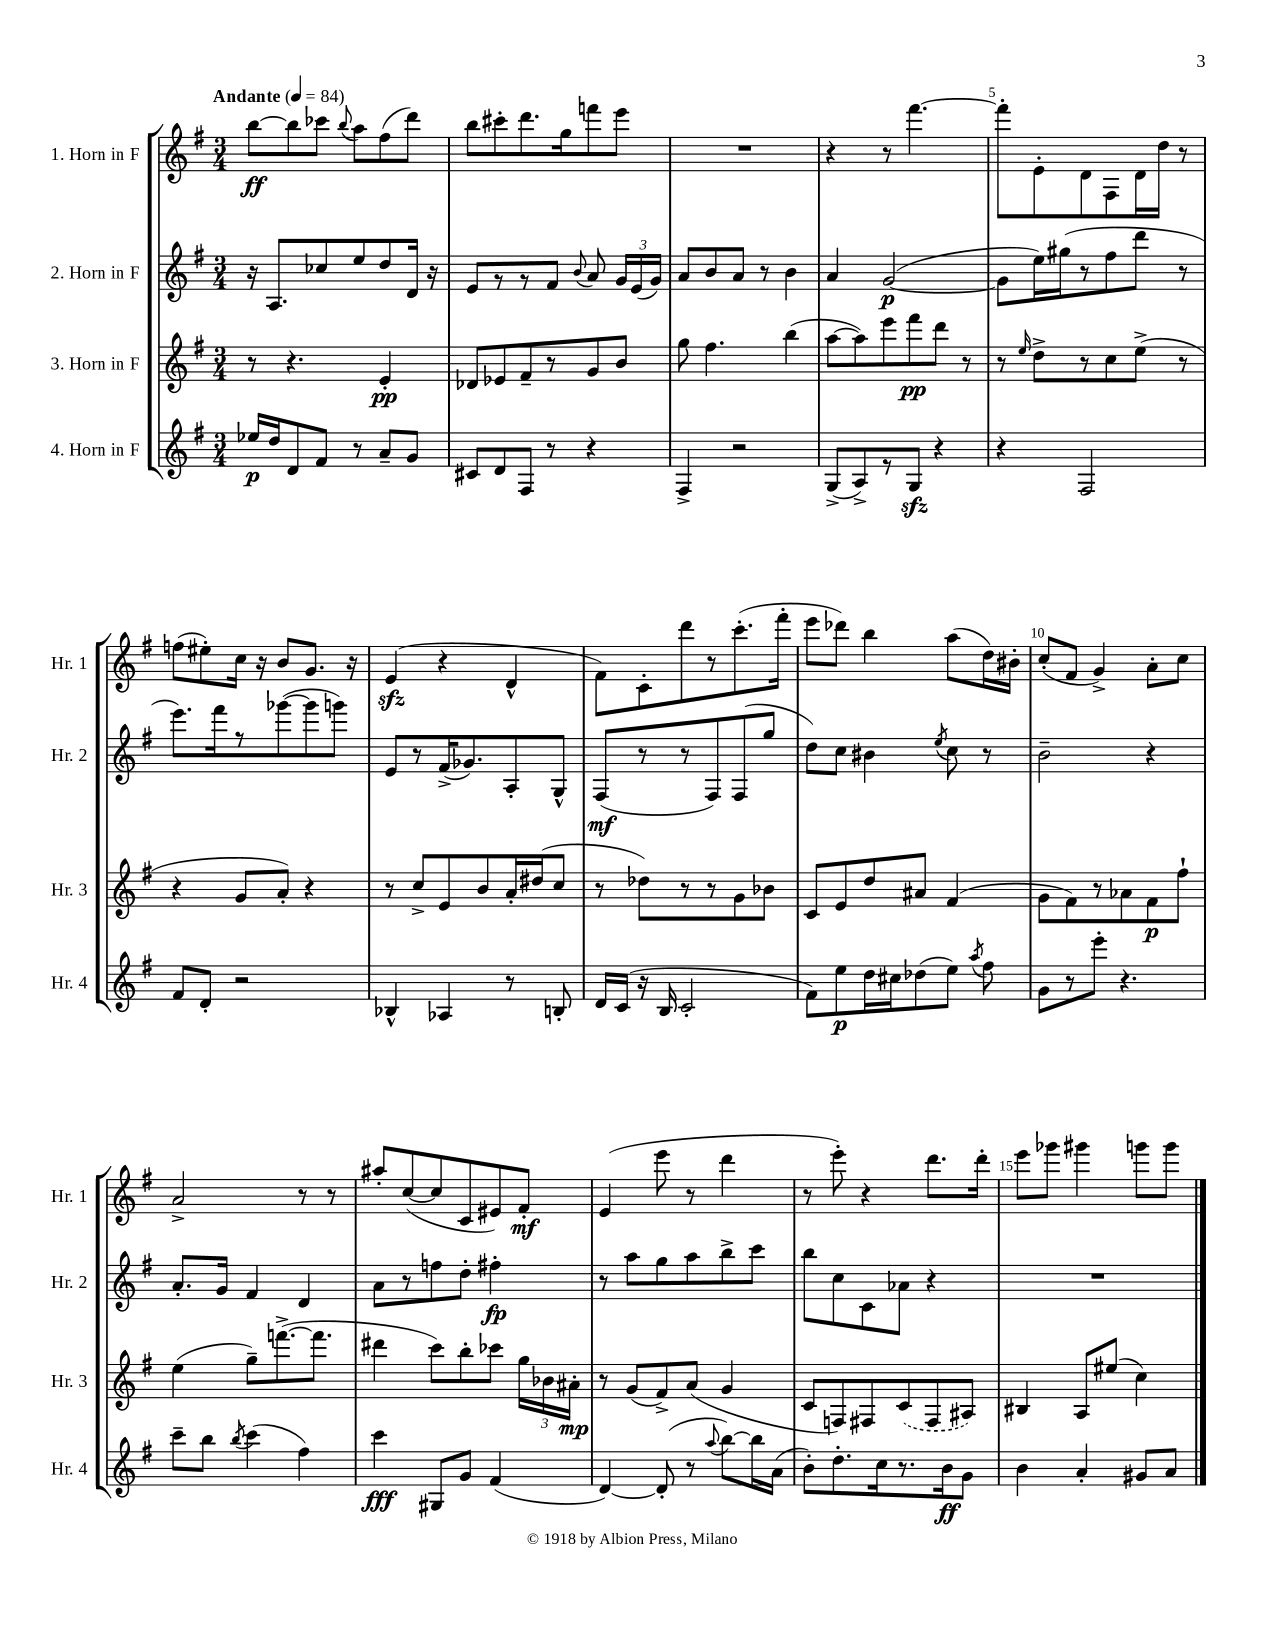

**kern	**kern	**kern	**kern
*staff4	*staff3	*staff2	*staff1
*clefG2	*clefG2	*clefG2	*clefG2
*k[f#]	*k[f#]	*k[f#]	*k[f#]
*M3/4	*M3/4	*M3/4	*M3/4
*MM84	*MM84	*MM84	*MM84
16ee-	8r	16r	[8bb
16dd	.	8.A	.
8d	4.r	.	8bb]
8f#	.	8cc-	8ccc-
.	.	.	8qqbb
8r	.	8ee	8aa
8a~	4e'	8dd	(8ff#
8g	.	16d	8ddd)
.	.	16r	.
=	=	=	=
8c#	8d-	8e	8bb
8d	8e-	8r	8ccc#'
8F#	8f#~	8r	8.ddd
8r	8r	8f#	.
.	.	.	16gg
.	.	8qqb	.
4r	8g	8a	8fff
.	8b	24g	8eee
.	.	(24e	.
.	.	24g)	.
=	=	=	=
4F#^	8gg	8a	2.r
.	4.ff#	8b	.
2r	.	8a	.
.	.	8r	.
.	(4bb	4b	.
=	=	=	=
(8G^	[8aa	4a	4r
8A^)	8aa])	.	.
8r	8eee	([2g	8r
8G	8fff#	.	[4.fff#
4r	8ddd	.	.
.	8r	.	.
=	=	=	=
4r	8r	8g]	8fff#']
.	16qqee	.	.
.	8dd^	16ee)	8e'
.	.	(16gg#	.
2F#	8r	8r	8d
.	8cc	8ff#	8F#
.	(8ee^	8ddd	16d
.	.	.	16dd
.	8r	8r	8r
=	=	=	=
8f#	4r	8.eee)	(8ff
8d'	.	.	8ee#')
.	.	16fff#	.
2r	8g	8r	16cc
.	.	.	16r
.	8a')	([8ggg-	8b
.	4r	8ggg-]	8.g
.	.	8ggg)	.
.	.	.	16r
=	=	=	=
4B-^^	8r	8e	(4e
.	8cc^	8r	.
4A-	8e	(16f#^	4r
.	.	8.g-)	.
.	8b	.	.
8r	16a'	8A'	4d^^
.	(16dd#	.	.
8B'	8cc	8G^^	.
=	=	=	=
16d	8r	(8F#	8f#)
(16c	.	.	.
16r	8dd-)	8r	8c'
16B	.	.	.
2c'	8r	8r	8ddd
.	8r	8F#)	8r
.	8g	(8F#	(8.ccc'
.	8b-	8gg	.
.	.	.	16fff#'
=	=	=	=
8f#)	8c	8dd)	8eee
8ee	8e	8cc	8ddd-)
16dd	8dd	4b#	4bb
16cc#	.	.	.
(8dd-	8a#	.	.
.	.	8qee	.
8ee)	(4f#	8cc	(8aa
8qaa	.	.	.
8ff#	.	8r	16dd)
.	.	.	16b#'
=	=	=	=
8g	8g	2b~	(8cc'
8r	8f#)	.	8f#
8eee'	8r	.	4g^)
4.r	8a-	.	.
.	8f#	4r	8a'
.	8ff#`	.	8cc
=	=	=	=
8ccc~	(4ee	8.a'	2a^
8bb	.	.	.
.	.	16g	.
8qbb	.	.	.
(4ccc	8gg~)	4f#	.
.	([8.fff^	.	.
4ff#)	.	4d	8r
.	8.fff]	.	.
.	.	.	8r
=	=	=	=
4ccc	4ddd#	8a	8aa#'
.	.	8r	([8cc
8G#	8ccc)	8ff	8cc]
8g	8bb'	8dd'	8c
(4f#	8ccc-	4ff#'	8e#)
.	24gg	.	8f#'
.	24b-	.	.
.	24a#'	.	.
=	=	=	=
[4d)	8r	8r	(4e
.	(8g	8aa	.
(8d']	8f#^)	8gg	8eee
8r	(8a	8aa	8r
8qqaa	.	.	.
[8bb)	4g	8bb^	4ddd
16bb]	.	8ccc	.
(16a	.	.	.
=	=	=	=
8b')	8c	8bb	8r
8.dd'	8F)	8cc	8eee')
.	8F#	8c	4r
16cc	.	.	.
8.r	(8c	8a-	.
.	8F#	4r	8.ddd
16b	.	.	.
8g	8A#)	.	.
.	.	.	16ddd'
=	=	=	=
4b	4B#	2.r	8eee
.	.	.	8ggg-
4a'	8A	.	4ggg#
.	(8ee#	.	.
8g#	4cc)	.	8ggg
8a	.	.	8ggg
==	==	==	==
*-	*-	*-	*-
